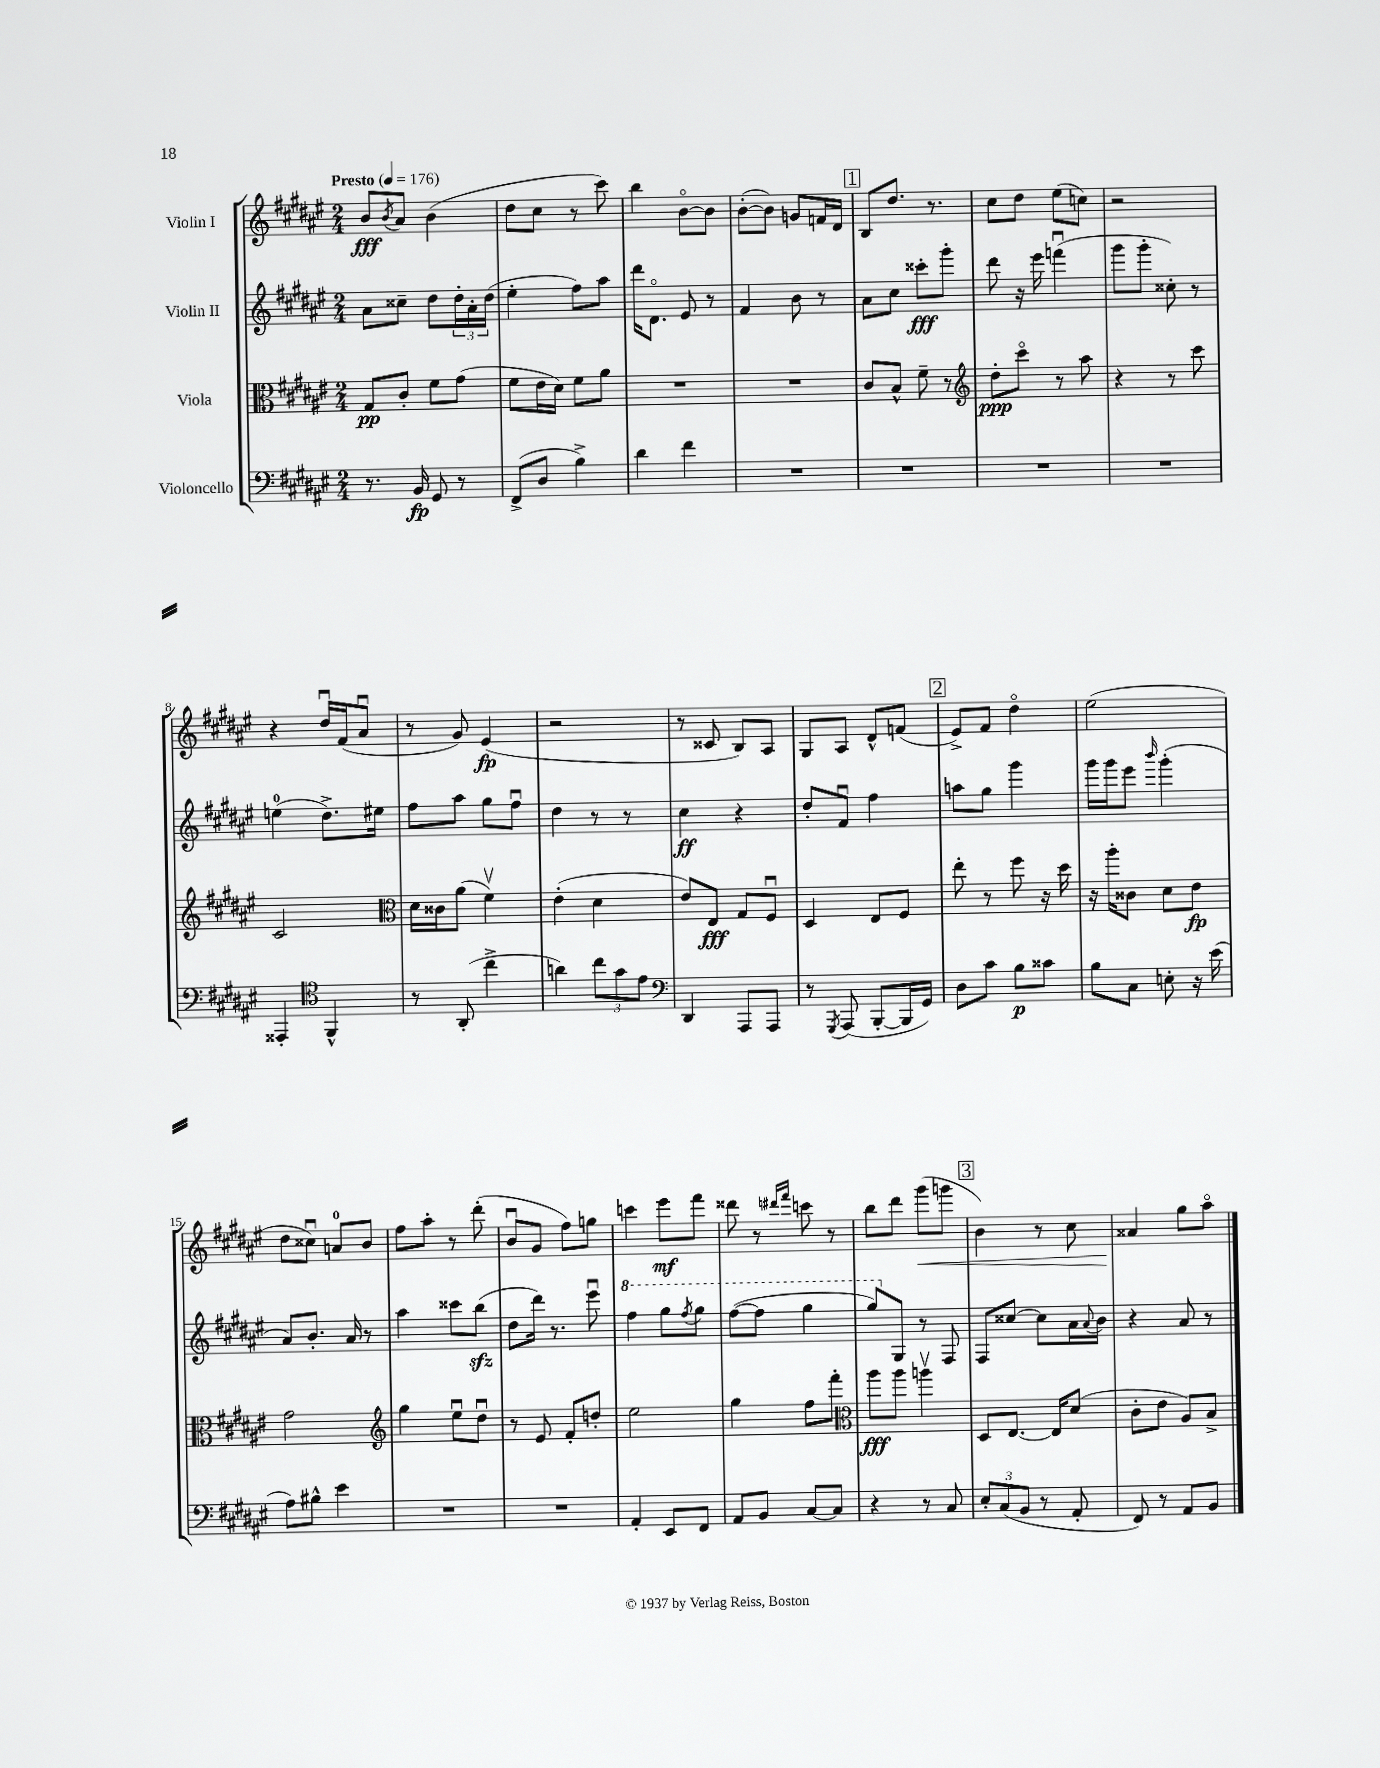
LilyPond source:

<<
\new StaffGroup <<
\new Staff = "s0" \with { instrumentName = "Violin I" } {
    \clef treble \key fis \major \numericTimeSignature \time 2/4 \tempo "Presto" 4 = 176
    b'8\fff \acciaccatura { b'8 } ais'8 b'4( |
    dis''8 cis''8 r8 cis'''8) |
    b''4 b'8~\flageolet b'8 |
    b'8~-.( b'8) g'8 f'16 dis'16 |
    \mark \markup { \box "1" } b8 dis''8. r8. |
    cis''8 dis''8 eis''8( c''8) |
    r2 |
    r4 dis''16\downbow fis'16( ais'8\downbow |
    r8 gis'8) eis'4\fp( |
    r2 |
    r8 cisis'8 b8) ais8 |
    gis8 ais8 dis'8-^ f'8( |
    \mark \markup { \box "2" } eis'8->) fis'8 dis''4\flageolet |
    eis''2( |
    dis''8 cisis''8\downbow) a'8-0 b'8 |
    fis''8 ais''8-. r8 dis'''8-.( |
    b'8\downbow gis'8 fis''8) g''8 |
    c'''4 eis'''8\mf fis'''8 |
    disis'''8 r8 \grace { dis'''16 fis'''16 } c'''8 r8 |
    b''8 dis'''8 gis'''8\<( g'''8 |
    \mark \markup { \box "3" } b'4) r8 cis''8 |
    aisis'4\! gis''8 ais''8\flageolet \bar "|." |
}
\new Staff = "s1" \with { instrumentName = "Violin II" } {
    \clef treble \key fis \major \numericTimeSignature \time 2/4
    ais'8 cisis''8-- dis''8 \tuplet 3/2 { dis''16-. ais'16-. dis''16( } |
    eis''4-. fis''8) ais''8 |
    dis'''16 dis'8.\flageolet eis'8 r8 |
    fis'4 b'8 r8 |
    \mark \markup { \box "1" } ais'8 cis''8 cisis'''8-.\fff gis'''8-. |
    dis'''8 r16 eis'''16 f'''4\downbow( |
    gis'''8 gis'''8-. cisis''8-.) r8 |
    e''4-0( dis''8.->) eis''16 |
    fis''8 ais''8 gis''8 fis''8\downbow |
    dis''4 r8 r8 |
    cis''4\ff r4 |
    dis''8-. fis'8\downbow fis''4 |
    \mark \markup { \box "2" } a''8 gis''8 gis'''4 |
    gis'''16 gis'''16 eis'''8 \grace { b'''16 } gis'''4-.( |
    ais'8) b'8.-. ais'16 r8 |
    ais''4 cisis'''8 b''8\sfz( |
    dis''8 dis'''16) r8. eis'''8\downbow |
    \ottava #1 fis'''4 gis'''8 \acciaccatura { fis'''8 } gis'''8 |
    fis'''8~( fis'''8 gis'''4 |
    gis'''8) \ottava #0 gis8 r8 fis8 |
    \mark \markup { \box "3" } fis8 cisis''8~ cisis''8 ais'16 \appoggiatura { ais'8 } b'16 |
    r4 ais'8 r8 \bar "|." |
}
\new Staff = "s2" \with { instrumentName = "Viola" } {
    \clef alto \key fis \major \numericTimeSignature \time 2/4
    gis8\pp cis'8-. fis'8 gis'8( |
    fis'8 eis'16 dis'16) fis'8 ais'8 |
    R2 |
    R2 |
    \mark \markup { \box "1" } cis'8 b8-^ fis'8-- r8 |
    \clef treble dis''8-.\ppp cis'''8\flageolet r8 ais''8 |
    r4 r8 cis'''8 |
    cis'2 |
    \clef alto dis'16 cisis'16 ais'8( fis'4\upbow) |
    eis'4-.( dis'4 |
    eis'8) eis8\fff gis8 fis8\downbow |
    dis4 eis8 fis8 |
    \mark \markup { \box "2" } eis''8-. r8 fis''8 r16 dis''16 |
    r16 ais''16-. cisis'8 dis'8 eis'8\fp |
    gis'2 |
    \clef treble gis''4 eis''8\downbow dis''8\downbow |
    r8 eis'8 fis'8-. d''8-. |
    eis''2 |
    gis''4 fis''8 fis'''8-. |
    \clef alto ais''8\fff ais''8 a''4\upbow |
    \mark \markup { \box "3" } dis8 eis8.~ eis16 dis'8( |
    cis'8-. eis'8 ais8) b8-> \bar "|." |
}
\new Staff = "s3" \with { instrumentName = "Violoncello" } {
    \clef bass \key fis \major \numericTimeSignature \time 2/4
    r8. b,16\fp gis,8 r8 |
    fis,8->( dis8 b4->) |
    dis'4 fis'4 |
    R2 |
    \mark \markup { \box "1" } R2 |
    R2 |
    R2 |
    aisis,,4-. \clef tenor fis,4-^ |
    r8 ais,8-.( cis''4-> |
    a'4) \tuplet 3/2 { cis''8 gis'8 eis'8 } |
    \clef bass dis,4 ais,,8 ais,,8 |
    r8 \acciaccatura { gis,,8 } ais,,8( b,,8~-. b,,16 gis,16) |
    \mark \markup { \box "2" } dis8 cis'8 b8\p cisis'8 |
    b8 cis8 e8-. r16 eis'16( |
    ais8) bis8-^ eis'4 |
    R2 |
    R2 |
    ais,4-. eis,8 fis,8 |
    ais,8 b,8 cis8~ cis8 |
    r4 r8 cis8 |
    \mark \markup { \box "3" } \tuplet 3/2 { eis8-. cis8( b,8 } r8 ais,8-. |
    fis,8) r8 ais,8 b,8 \bar "|." |
}
>>
>>
